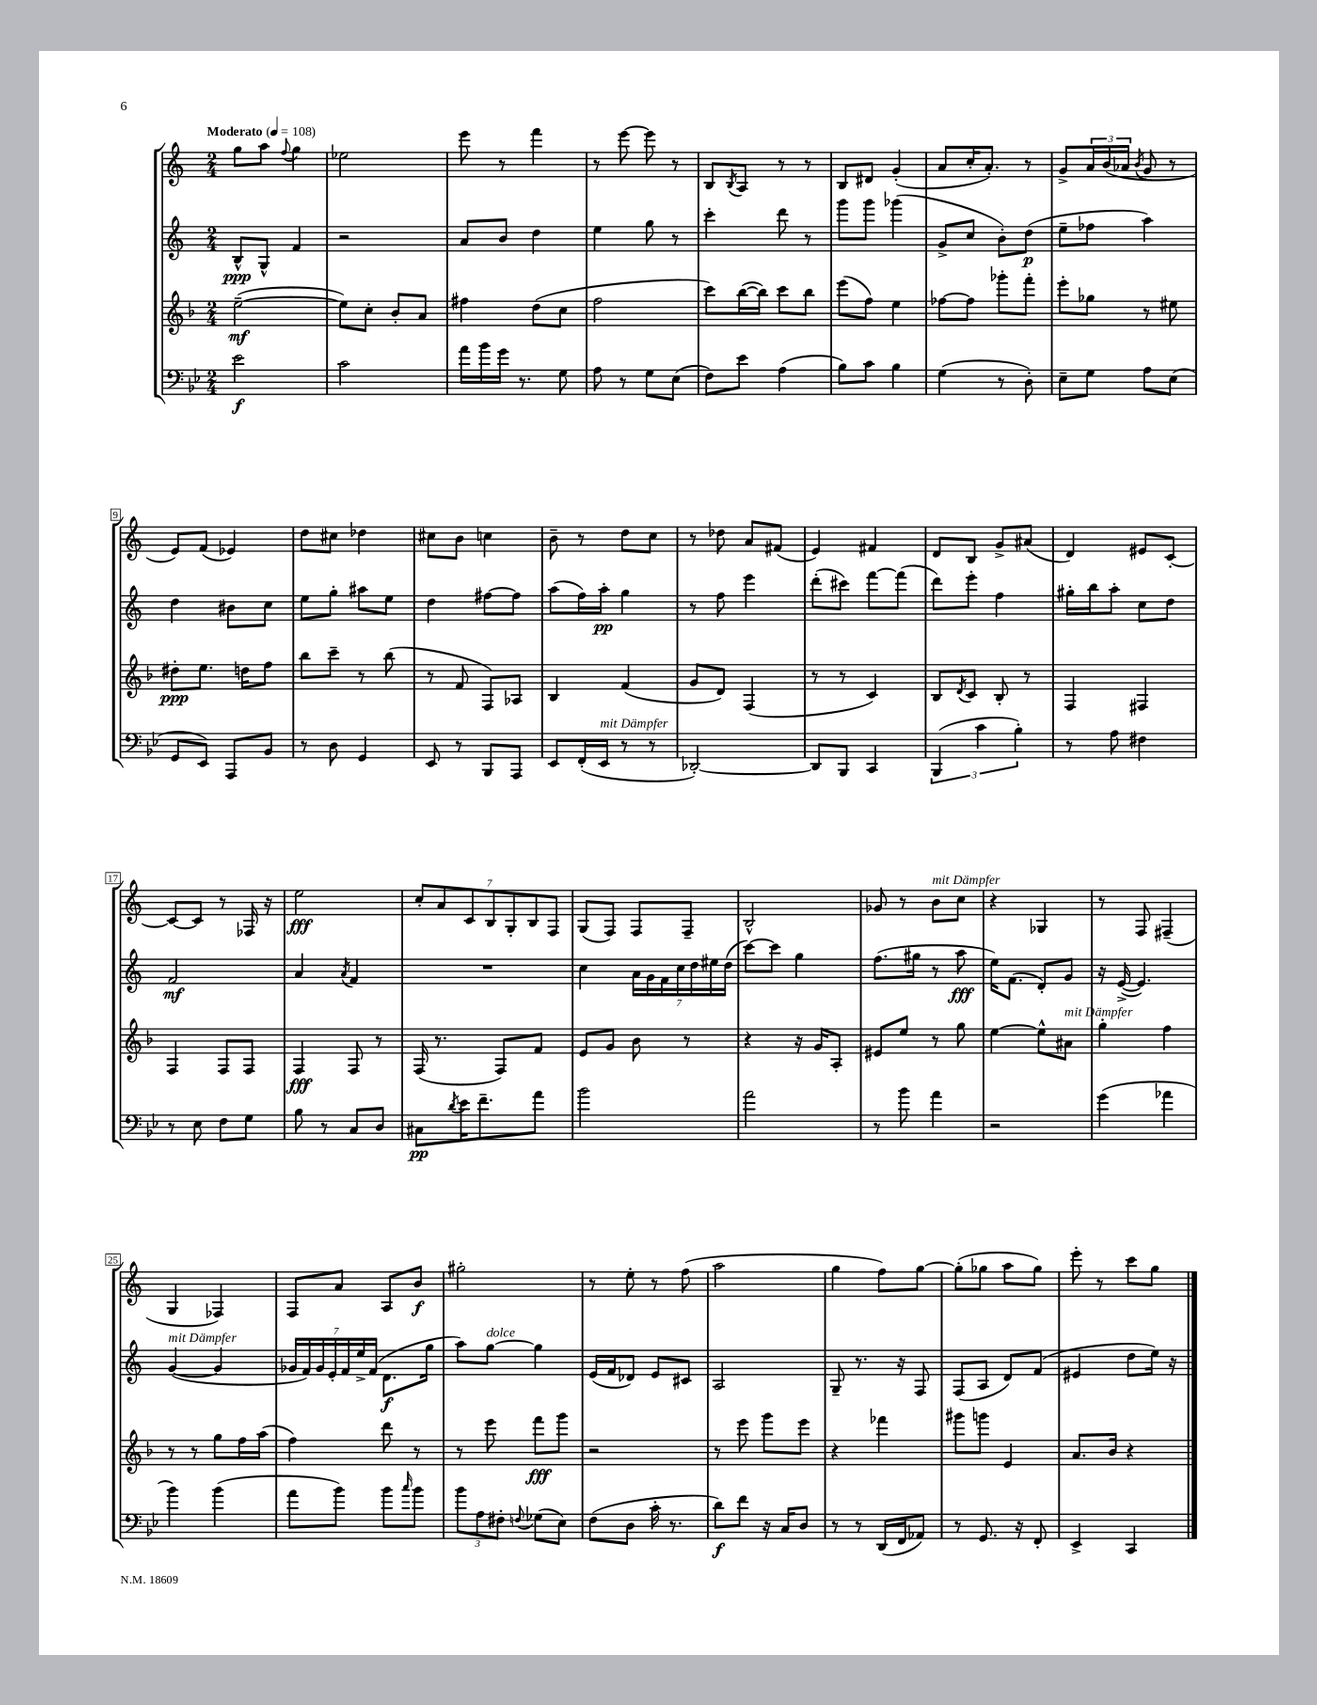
<<
\new StaffGroup <<
\new Staff = "s0" {
    \clef treble \key c \major \numericTimeSignature \time 2/4 \tempo "Moderato" 4 = 108
    g''8 a''8 \appoggiatura { f''8 } g''4 |
    ees''2 |
    e'''8 r8 f'''4 |
    r8 e'''8~ e'''8 r8 |
    b8 \acciaccatura { b8 } a8 r8 r8 |
    b8 dis'8 g'4-.( |
    a'8 c''16-. a'8.-.) r8 |
    g'8-> \tuplet 3/2 { a'16 b'16( aes'16 } \acciaccatura { b'8 } g'8 r8 |
    e'8) f'8( ees'4) |
    d''8 cis''8 des''4 |
    cis''8 b'8 c''4 |
    b'8-- r8 d''8 c''8 |
    r8 des''8 a'8 fis'8( |
    e'4) fis'4 |
    d'8 b8 g'8-> ais'8( |
    d'4) eis'8 c'8~-. |
    c'8~ c'8 r8 fes16 r16 |
    e''2\fff |
    \tuplet 7/4 { c''8-. a'8 c'8 b8 g8-. b8 f8 } |
    g8( f8) f8 f8-- |
    b2-^ |
    ges'8 r8 b'8^\markup { \italic "mit Dämpfer" } c''8 |
    r4 ges4 |
    r8 f8 fis4--( |
    g4 fes4) |
    f8 a'8 a8 b'8\f |
    gis''2-. |
    r8 e''8-. r8 f''8( |
    a''2 |
    g''4 f''8) g''8~ |
    g''8-.( ges''8 a''8 ges''8) |
    e'''8-. r8 c'''8 g''8 \bar "|." |
}
\new Staff = "s1" {
    \clef treble \key c \major \numericTimeSignature \time 2/4
    b8-^\ppp g8-^ f'4 |
    r2 |
    a'8 b'8 d''4 |
    e''4 g''8 r8 |
    c'''4-. d'''8 r8 |
    g'''8 g'''8 ges'''4( |
    g'8-> c''8 b'8-.) d''8\p( |
    e''8-- fes''8 a''4) |
    d''4 bis'8 c''8 |
    e''8 g''8-. ais''8 e''8 |
    d''4 fis''8~ fis''8 |
    a''8( f''16) a''16-.\pp g''4 |
    r8 f''8 e'''4 |
    d'''8-.( cis'''8) f'''8~ f'''8( |
    d'''8) e'''8-. f''4 |
    gis''16-. b''16 a''8-. c''8 d''8 |
    f'2\mf |
    a'4 \acciaccatura { a'8 } f'4 |
    R2 |
    c''4 \tuplet 7/4 { a'16 g'16 f'16 c''16 d''16 eis''16 d''16( } |
    c'''8~) c'''8 g''4 |
    f''8.( gis''16 r8 a''8\fff |
    e''16) f'8.( d'8-.) g'8 |
    r16 e'16~->( e'4.) |
    g'4~^\markup { \italic "mit Dämpfer" }( g'4 |
    \tuplet 7/4 { ges'16 f'16) ges'16 e'16-. f'16 e''16-> f'16( } d'8.\f g''16 |
    a''8) g''8~^\markup { \italic "dolce" } g''4 |
    e'16( f'16 des'8) e'8 cis'8 |
    a2 |
    g8-- r8. r16 f8 |
    f8( a8 d'8) f'8( |
    eis'4 d''8 e''16) r16 \bar "|." |
}
\new Staff = "s2" {
    \clef treble \key f \major \numericTimeSignature \time 2/4
    e''2~--\mf( |
    e''8) c''8-. bes'8-. a'8 |
    fis''4 d''8( c''8 |
    f''2 |
    c'''8) bes''16~( bes''16) c'''8 bes''8 |
    e'''8( f''8) e''4 |
    fes''8~ fes''8 ges'''8-. f'''8-. |
    e'''8-. ges''8 r8 eis''8 |
    dis''8-.\ppp e''8. d''16 f''8 |
    bes''8 c'''8-- r8 bes''8( |
    r8 f'8 f8) aes8 |
    bes4 f'4( |
    g'8 d'8) f4( |
    r8 r8 c'4) |
    bes8 \acciaccatura { d'8 } c'8 bes8-. r8 |
    f4 fis4 |
    f4 f8 f8 |
    f4\fff f8 r8 |
    f16( r8. f8) f'8 |
    e'8 g'8 bes'8 r8 |
    r4 r16 g'16 a8-. |
    eis'8 e''8 r8 g''8 |
    e''4~ e''8-^ ais'8^\markup { \italic "mit Dämpfer" } |
    g''4-. f''4 |
    r8 r8 g''8 f''16 a''16( |
    f''4) d'''8 r8 |
    r8 e'''8 f'''8\fff g'''8 |
    r2 |
    r8 e'''8 g'''8 e'''8 |
    r4 fes'''4 |
    gis'''8 g'''8 e'4 |
    a'8. bes'16 r4 \bar "|." |
}
\new Staff = "s3" {
    \clef bass \key bes \major \numericTimeSignature \time 2/4
    ees'2\f |
    c'2 |
    a'16 bes'16 g'16 r8. g8 |
    a8 r8 g8 ees8( |
    f8) ees'8 a4( |
    bes8) c'8 bes4 |
    g4( r8 d8-.) |
    ees8-- g8 a8 ees8( |
    g,8 ees,8) a,,8 bes,8 |
    r8 d8 g,4 |
    ees,8 r8 bes,,8 a,,8 |
    ees,8 f,16-.( ees,16^\markup { \italic "mit Dämpfer" } r8 r8 |
    des,2~-.) |
    des,8 bes,,8 c,4 |
    \tuplet 3/2 { bes,,4( c'4 bes4-.) } |
    r8 a8 fis4 |
    r8 ees8 f8 g8 |
    bes8 r8 c8 d8 |
    cis8\pp \acciaccatura { d'8 } ees'16 f'8.-- a'8 |
    bes'2 |
    a'2 |
    r8 bes'8 a'4 |
    r2 |
    g'4( aes'4 |
    bes'4) bes'4( |
    a'8 bes'8) bes'8 \grace { c''16 } bes'8 |
    \tuplet 3/2 { bes'8 a8 fis8-. } \appoggiatura { f8 } ges8( ees8) |
    f8( d8 c'16-. r8. |
    d'8\f) f'8 r16 c16 d8 |
    r8 r8 d,16( f,16 aes,8) |
    r8 g,8. r16 f,8-. |
    ees,4-> c,4 \bar "|." |
}
>>
>>
\layout { \context { \Score \override BarNumber.stencil = #(make-stencil-boxer 0.1 0.3 ly:text-interface::print) } }
